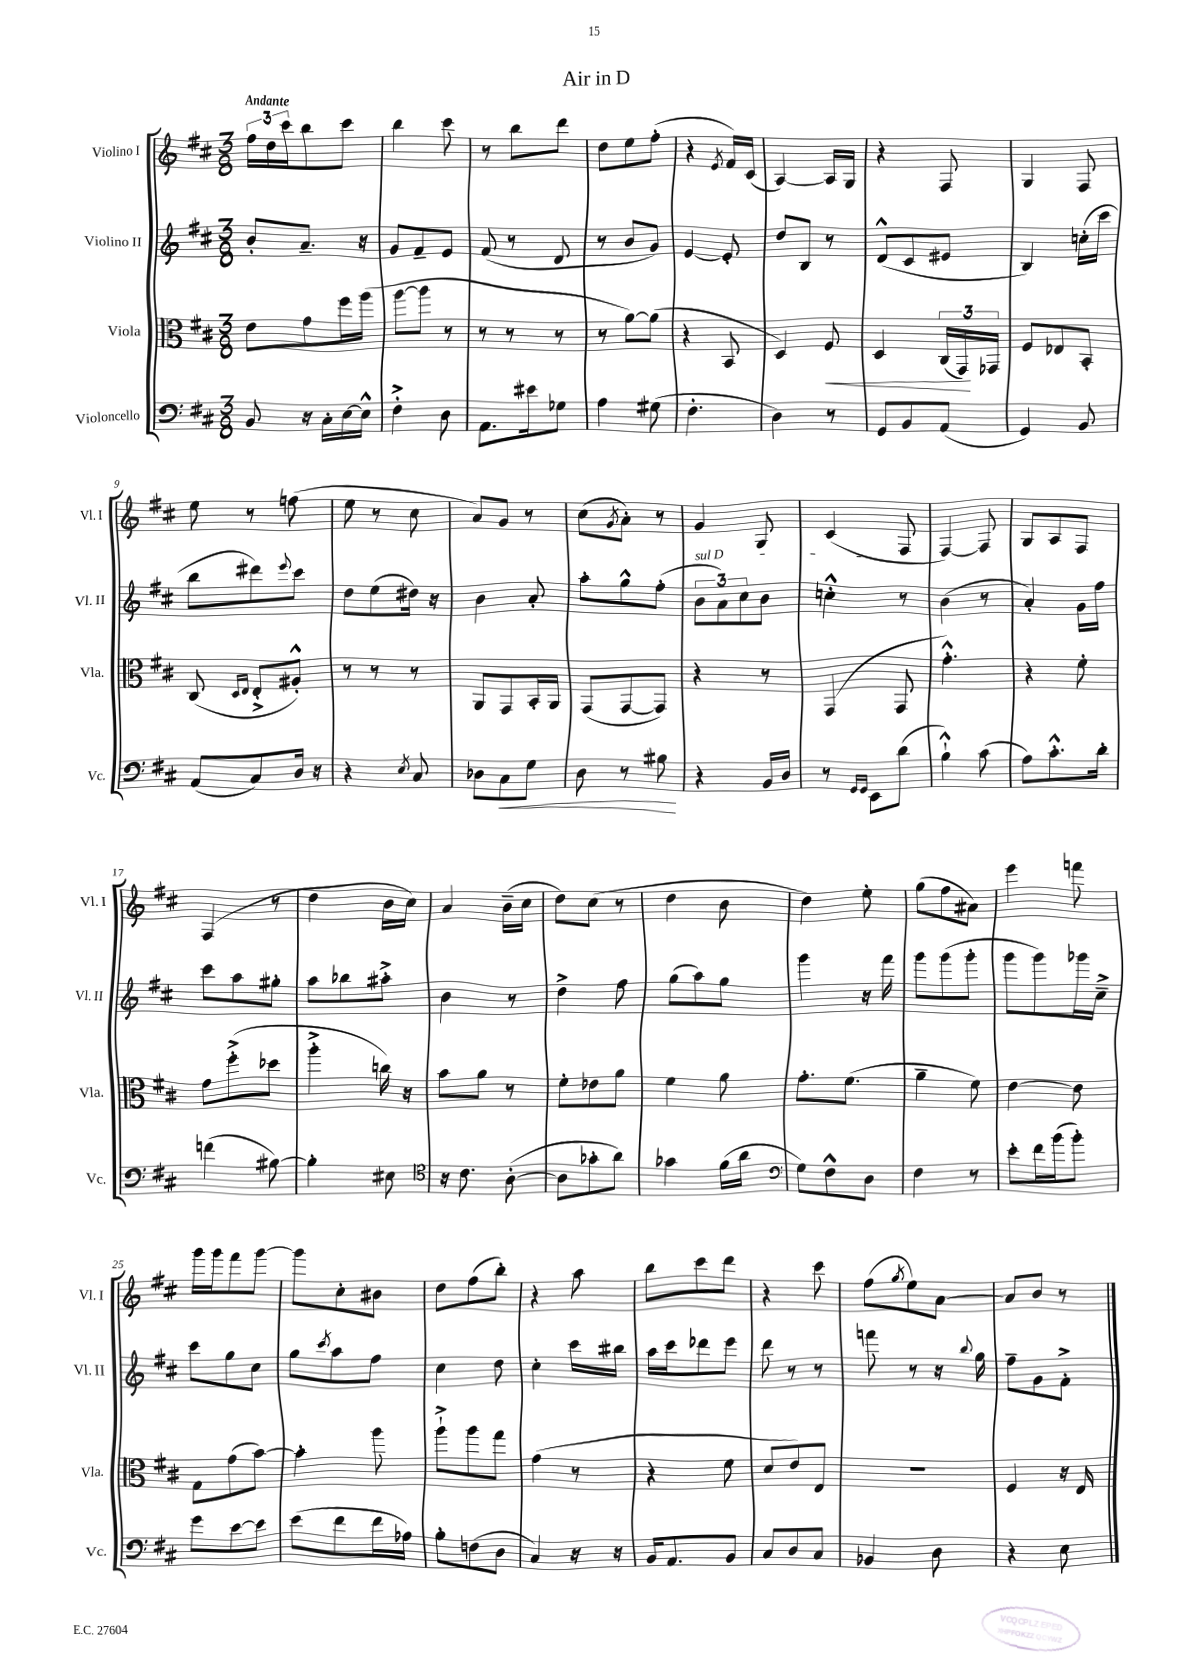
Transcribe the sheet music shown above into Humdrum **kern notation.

**kern	**kern	**kern	**kern
*staff4	*staff3	*staff2	*staff1
*clefF4	*clefC3	*clefG2	*clefG2
*k[f#c#]	*k[f#c#]	*k[f#c#]	*k[f#c#]
*M3/8	*M3/8	*M3/8	*M3/8
8BB	8e	8b'	24ff#
.	.	.	24dd
.	.	.	24ccc#
16r	8g	8.a~	8bb
16C#'	.	.	.
[16E	16ff#	.	8ccc#
16E^^]	(16aa	16r	.
=	=	=	=
4F#'^	[8aa	8g	4bb
.	8aa]	8f#~	.
8D	8r	8e	8ccc#
=	=	=	=
8.AA	8r	(8f#	8r
.	8r	8r	8bb
16e#	.	.	.
8G-	8r	8d	8ddd
=	=	=	=
4A	8r	8r	8dd
.	[8a)	8b	8ee
(8G#	(8a]	8g)	(8ff#'
=	=	=	=
4.F#'	4r	[4e	4r
.	.	.	8qe
.	8BB	8e']	16f#)
.	.	.	(16c#
=	=	=	=
4D)	4D)	8dd	[4A)
.	.	8B	.
8r	8F#	8r	16A]
.	.	.	16G
=	=	=	=
8GG	4D	(8d^^	4r
8BB	.	8c#	.
(8AA	(24C#	8e#	8F#
.	24GG)	.	.
.	24GG-	.	.
=	=	=	=
4GG)	8F#	4B)	4G
.	8E-	.	.
8BB	8BB'	(16cc'	8F#
.	.	16ccc#	.
=	=	=	=
(8AA	(8C#	8bb	8ee
.	16qqD	.	.
.	16qqE	.	.
8C#)	8E'^	8ddd#)	8r
.	.	8qqeee	.
16D	8A#'^^)	8ccc#	(8ff
16r	.	.	.
=	=	=	=
4r	8r	8dd	8ee
.	8r	(8ee	8r
8qE	.	.	.
8C#	8r	16dd#)	8cc#
.	.	16r	.
=	=	=	=
8D-	8AA	4b	8a)
8C#	8GG	.	8g
8G	16BB'	8a'	8r
.	16AA	.	.
=	=	=	=
8D	(8GG	8aa'	(8cc#
.	.	.	8qg
8r	[8GG	8gg^^	8a')
8B#	8GG])	(8ff#'	8r
=	=	=	=
4r	4r	12b	4g
.	.	12a)	.
.	.	12cc#	.
16BB	8r	8b	8G
16D	.	.	.
=	=	=	=
8r	(4GG	4cc'^^	(4c#
16qqGG	.	.	.
16qqGG	.	.	.
8EE	.	.	.
(8d	8GG	8r	8F#
=	=	=	=
4B`^^)	4.g'^^)	(4b	[4F#)
(8c#	.	8r	8F#]
=	=	=	=
8A)	4r	4a')	8G
8.c#'^^	.	.	8A
.	8f#'	16g	8F#
16d'	.	16ff#	.
=	=	=	=
(4f	8g	8ccc#	(4F#
.	(8ff#'^	8aa	.
[8B#)	8dd-	8gg#'	8r
=	=	=	=
4B#']	4aa'^	8aa	4dd
.	.	8bb-	.
8E#	16cc)	8aa#'^	16b
.	16r	.	16cc#)
=	=	=	=
*clefC4	*	*	*
16r	8b	4b	4a
8.c#	.	.	.
.	8a	.	.
([8A'	8r	8r	(16b~
.	.	.	16cc#
=	=	=	=
8A]	8f#'	4dd^	8dd)
8g-'	8e-	.	(8cc#
8a)	8a	8ff#	8r
=	=	=	=
4g-	4f#	(8gg	4dd
.	.	8aa)	.
(16f#	8a	8gg	8b
16a	.	.	.
=	=	=	=
*clefF4	*	*	*
8G)	8.g'	4ggg	4dd)
8F#^^	.	.	.
.	(8.f#	.	.
8D	.	16r	8ee'
.	.	16fff#	.
=	=	=	=
4F#	4a~	8ggg	(8gg
.	.	(8ggg	8ff#
8r	8f#)	8ggg'	8a#)
=	=	=	=
8e'	[4e	8ggg	4eee
16f#	.	8ggg)	.
(16b	.	.	.
8b')	8e]	16ggg-	8fff
.	.	16cc#~^	.
=	=	=	=
8g	8G	8ccc#	16ggg
.	.	.	16ggg
[8e	(8g	8gg	8fff#
8e]	[8b)	8cc#	[8ggg
=	=	=	=
(8e	4b']	8gg	8ggg]
.	.	8qccc#	.
8f#	.	8aa	8cc#'
16f#	8aa	8ff#	8b#
16A-)	.	.	.
=	=	=	=
8B'	8aa`^	4cc#	8dd
(8F	8aa	.	(8ff#
8D	8gg	8dd	8bb')
=	=	=	=
4C#)	(4g	4cc#'	4r
16r	8r	16ccc#	8aa
16r	.	16bb#	.
=	=	=	=
16BB	4r	16aa	8bb
8.AA	.	16ccc#	.
.	.	8ddd-	8ccc#
8BB	8f#	8eee	8ddd
=	=	=	=
8C#	8d	8ddd	4r
8D	8e)	8r	.
8C#	8E	8r	8ccc#
=	=	=	=
4BB-	4.r	8fff	(8ff#
.	.	.	8qgg
.	.	8r	8ee)
8D	.	16r	[8a
.	.	8qqbb	.
.	.	16gg	.
=	=	=	=
4r	4F#	8ff#~	8a]
.	.	8g	8b
8E	16r	8f#'^	8r
.	16E	.	.
==	==	==	==
*-	*-	*-	*-
